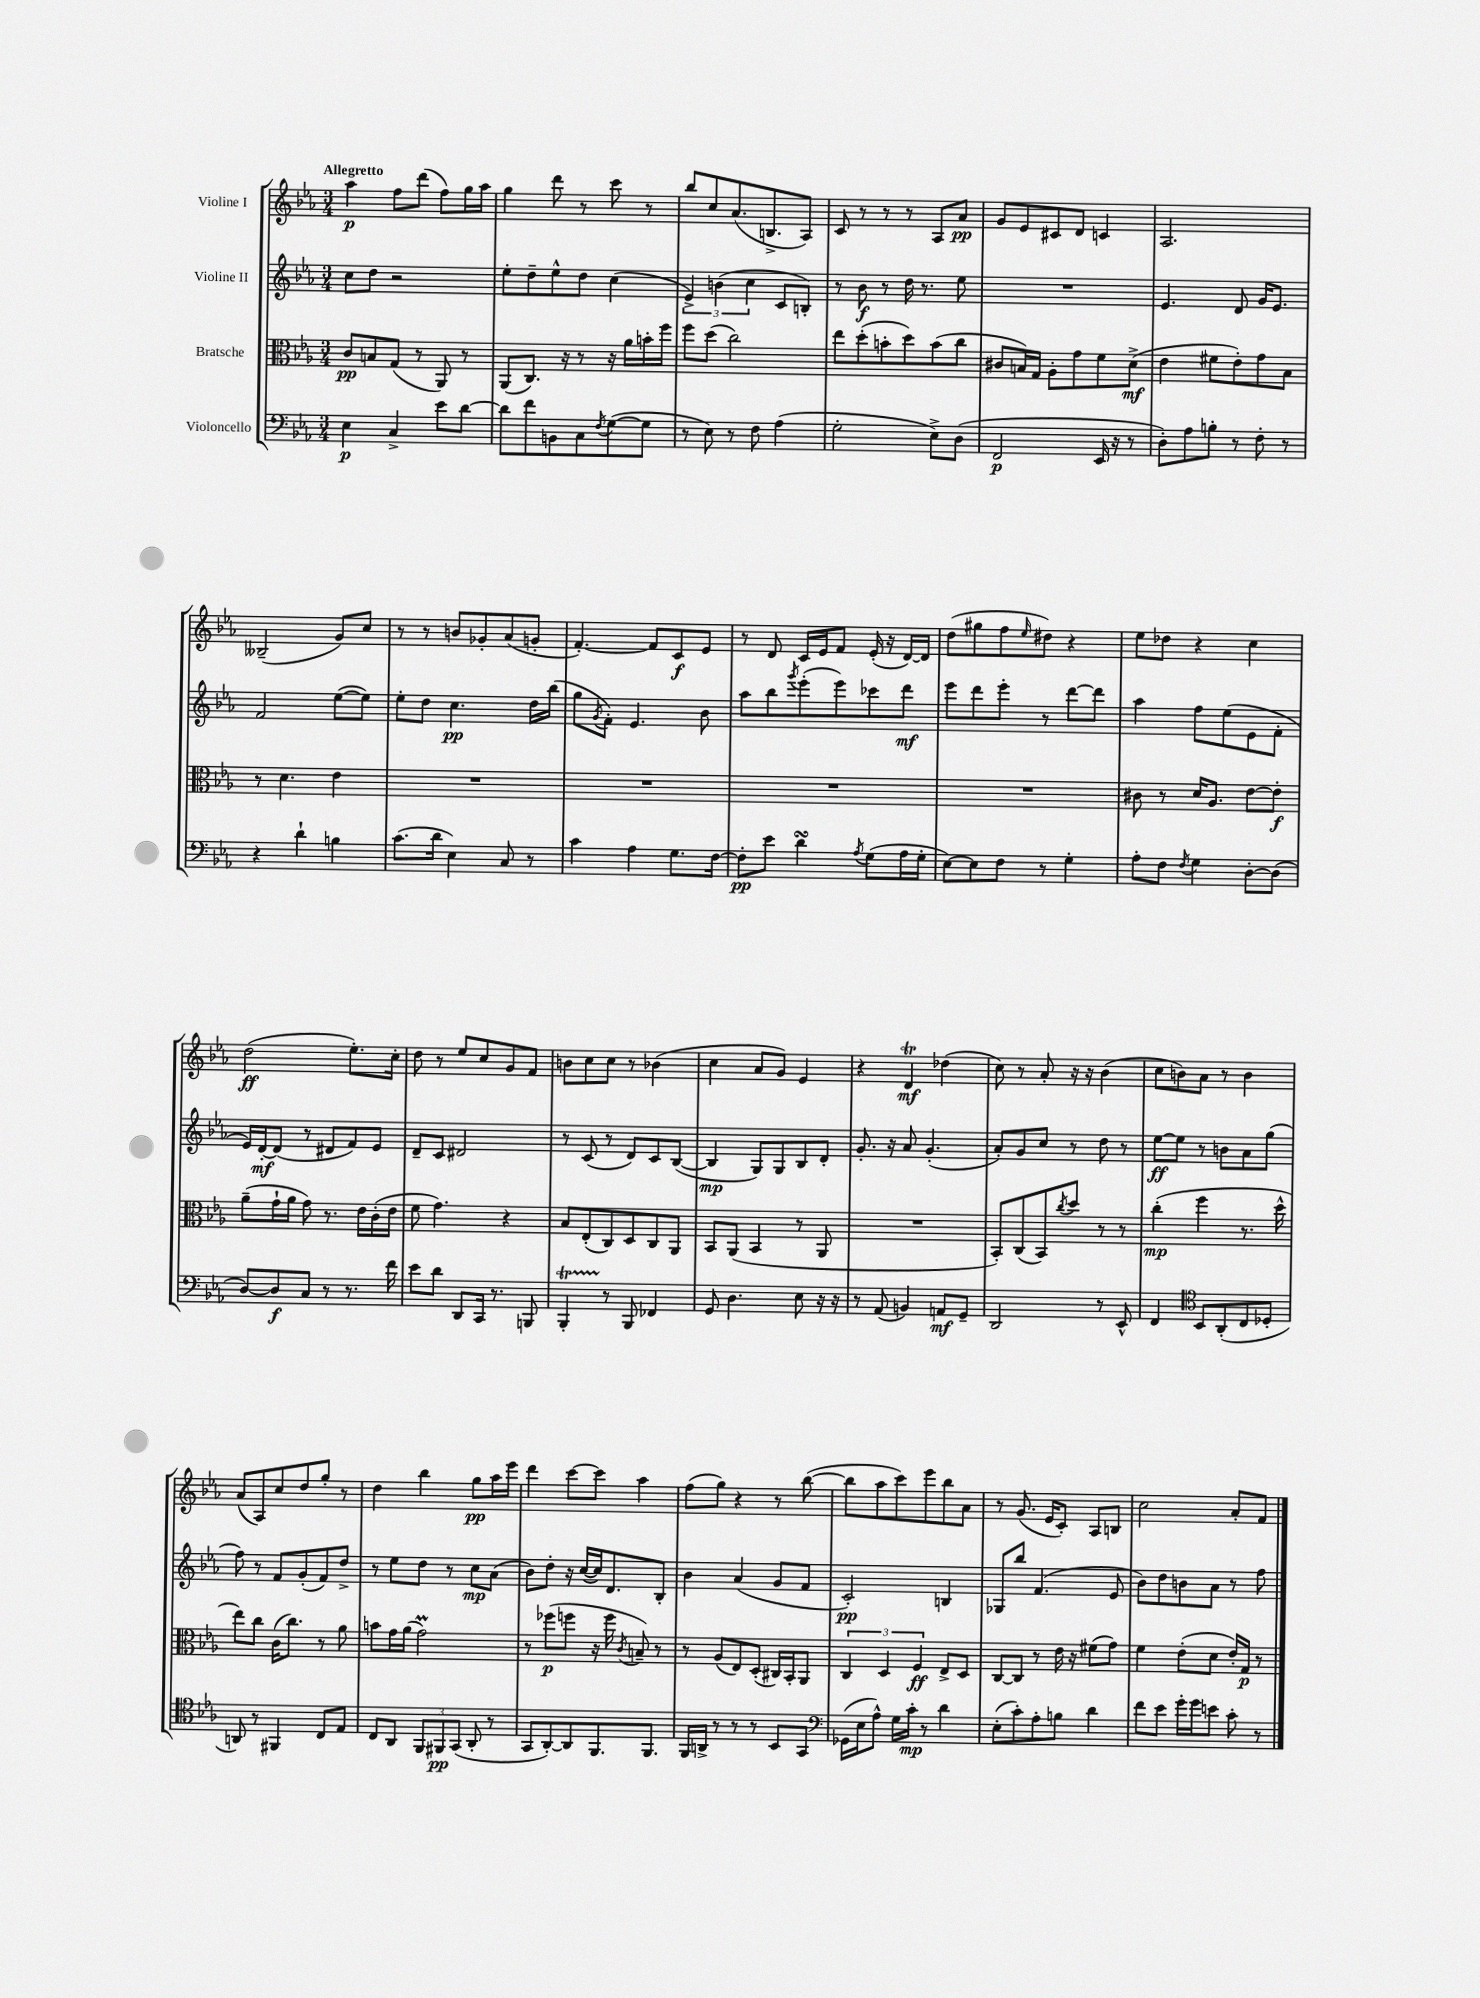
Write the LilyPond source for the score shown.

<<
\new StaffGroup <<
\new Staff = "s0" \with { instrumentName = "Violine I" } {
    \clef treble \key ees \major \numericTimeSignature \time 3/4 \tempo "Allegretto"
    aes''4\p f''8 d'''8( f''8) g''16 aes''16 |
    g''4 d'''8 r8 c'''8 r8 |
    bes''8 c''8 aes'8.( b8.-> aes8) |
    c'8 r8 r8 r8 aes8 aes'8\pp |
    g'8 ees'8 cis'8 d'8 c'4 |
    aes2. |
    beses2--( g'8) c''8 |
    r8 r8 b'8 ges'8-. aes'8( g'8-. |
    f'4.~-.) f'8 c'8\f ees'8 |
    r8 d'8 c'16 ees'16 f'8 ees'16-.( r16 d'16~) d'16 |
    d''8( gis''8 f''8 \grace { ees''16 } dis''8) r4 |
    ees''8 des''8 r4 c''4 |
    d''2\ff( ees''8.-.) c''16-. |
    d''8 r8 ees''8 c''8 g'8 f'8 |
    b'8 c''8 c''8 r8 bes'4( |
    c''4 aes'8 g'8) ees'4 |
    r4 d'4\trill\mf des''4( |
    c''8) r8 aes'8-. r16 r16 bes'4( |
    c''8 b'8) aes'8 r8 b'4 |
    aes'8( aes8) c''8 d''8 g''8-. r8 |
    d''4 bes''4 g''8\pp aes''16 ees'''16 |
    d'''4 c'''8~ c'''8 aes''4 |
    f''8( g''8) r4 r8 bes''8~( |
    bes''8 aes''8 c'''8) ees'''8 bes''8 aes'8 |
    r8 g'8.( ees'16 c'8-.) aes8 b8 |
    c''2 aes'8-. f'8 \bar "|." |
}
\new Staff = "s1" \with { instrumentName = "Violine II" } {
    \clef treble \key ees \major \numericTimeSignature \time 3/4
    c''8 d''8 r2 |
    ees''8-. d''8-- ees''8-^ d''8 c''4( |
    \tuplet 3/2 { ees'4->) b'4( c''4 } c'8 b8-.) |
    r8 bes'8\f r8 d''16 r8. ees''8 |
    R2. |
    ees'4. d'8 g'16 ees'8. |
    f'2 ees''8~( ees''8) |
    ees''8-. d''8 c''4.\pp d''16 bes''16( |
    g''8 \acciaccatura { g'8 } f'8-.) ees'4. bes'8 |
    aes''8 bes''8 \acciaccatura { g'''8 } ees'''8-.( ees'''8) ces'''8 d'''8\mf |
    ees'''8 d'''8 ees'''8-. r8 d'''8~ d'''8 |
    aes''4 f''8 ees''8( ees'8 f'8-. |
    ees'16) d'16~-.\mf d'8( r8 dis'8 f'8) ees'8 |
    d'8-- c'8 dis'2 |
    r8 c'8( r8 d'8) c'8 bes8~( |
    bes4\mp g8) g8 bes8 d'8-. |
    g'8.-. r16 aes'8 g'4.-.( |
    aes'8-.) g'8 c''8 r8 d''8 r8 |
    ees''8~\ff ees''8 r8 b'8 aes'8 g''8( |
    f''8) r8 f'8 g'8-.( f'8) d''8-> |
    r8 ees''8 d''8 r8 c''8\mp aes'8( |
    bes'8) d''8-. r16 c''16~( c''16) d'8. bes8-. |
    bes'4 aes'4( g'8 f'8 |
    c'2-.\pp) b4 |
    ges8 bes''8 f'4.( ees'8 |
    bes'8) d''8 b'8 aes'8 r8 f''8 \bar "|." |
}
\new Staff = "s2" \with { instrumentName = "Bratsche" } {
    \clef alto \key ees \major \numericTimeSignature \time 3/4
    c'8\pp b8 g8( r8 aes,8) r8 |
    aes,8( c8.) r16 r8 r16 aes'16 b'16-. f''16 |
    f''8 d''8( c''2) |
    ees''8 d''8-.( b'8-. d''8) b'8( c''8 |
    cis'8 b16) g16 aes8-. g'8 f'8 d'8->\mf( |
    ees'4 fis'8 ees'8-.) g'8 bes8 |
    r8 d'4. ees'4 |
    R2. |
    R2. |
    R2. |
    R2. |
    cis'8 r8 d'16 aes8. ees'8~ ees'8-.\f |
    aes'8--( g'16-! aes'16 g'8) r8. ees'16 c'16-.( ees'16 |
    f'8 g'4.) r4 |
    bes8 ees8-.( c8) d8 c8 aes,8 |
    bes,8 aes,8( bes,4 r8 aes,8 |
    R2. |
    bes,8-.) c8( bes,8) \acciaccatura { c''8 } d''8 r8 r8 |
    c''4-.\mp( f''4 r8. d''16-^ |
    ees''8) c''8 c'16( c''8.) r8 aes'8 |
    b'8 g'16 aes'16( g'2\prall) |
    r8 fes''8\p( f''8 r16 f''16 \acciaccatura { c'8 } b8--) r8 |
    r8 aes8( ees8) d8-.( cis16) bes,16-. aes,8 |
    \tuplet 3/2 { c4 d4 f4\ff } ees8-> d8 |
    c8~ c8 r8 ees'16 r16 fis'8( g'8) |
    f'4 ees'8-.( d'8 ees'16-.) g16\p r8 \bar "|." |
}
\new Staff = "s3" \with { instrumentName = "Violoncello" } {
    \clef bass \key ees \major \numericTimeSignature \time 3/4
    ees4\p c4-> ees'8 d'8~ |
    d'8 f'8 b,8 c8 \acciaccatura { f8 } g8~( g8 |
    r8 ees8) r8 f8 aes4( |
    g2-. ees8->) d8( |
    f,2\p ees,16 r16 r8 |
    d8-.) aes8 b8-. r8 f8-. r8 |
    r4 d'4-! b4 |
    c'8.( d'16 ees4) c8 r8 |
    c'4 aes4 g8. f16~ |
    f8-.\pp ees'8 d'4\turn \acciaccatura { aes8 } g8( aes16 g16-. |
    ees8~) ees8 f8 r8 g4-. |
    aes8-. f8 \acciaccatura { f8 } g4 d8~-. d8( |
    d8~) d8\f c8 r8 r8. f'16 |
    ees'8 d'8 d,8 c,16 r8. b,,8 |
    bes,,4-.\startTrillSpan r8\stopTrillSpan bes,,8 fes,4 |
    g,8 d4. ees8 r16 r16 |
    r8 aes,8( b,4) a,8\mf g,8-- |
    d,2 r8 ees,8-^ |
    f,4 \clef tenor bes,8 aes,8-.( c8 des8-. |
    a,8) r8 fis,4 c8 ees8 |
    c8 aes,8 \tuplet 3/2 { f,8 fis,8\pp g,8( } aes,8-. r8 |
    g,8 aes,8~-.) aes,8 f,8. f,8. |
    f,16 a,16-> r8 r8 r8 bes,8 g,8 |
    \clef bass ges,16( ees16 aes8-^) g16 c'16-.\mp r8 d'4 |
    ees8-.( c'8-.) aes8-. b8 d'4 |
    f'8 ees'8 g'16-. g'16 e'8 c'8-. r8 \bar "|." |
}
>>
>>
\layout { \context { \Score \remove "Bar_number_engraver" } }
